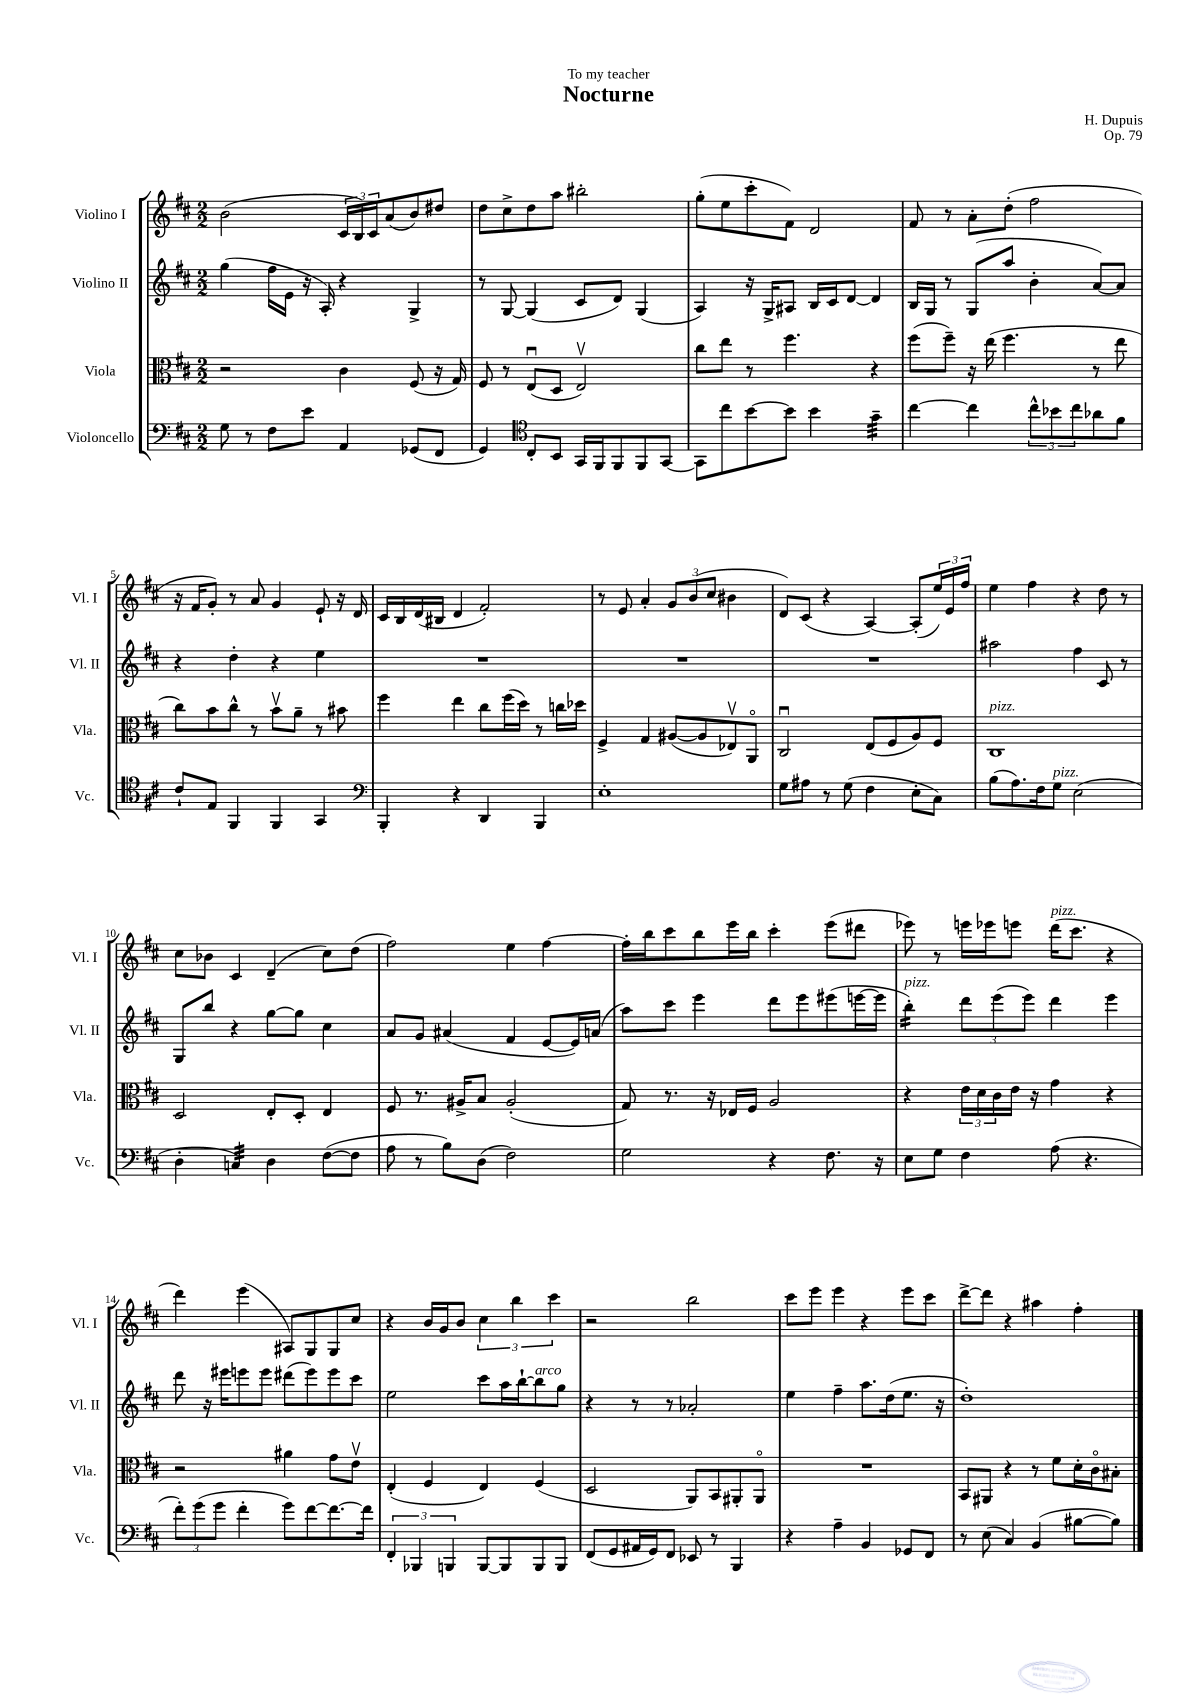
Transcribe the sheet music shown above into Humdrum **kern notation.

**kern	**kern	**kern	**kern
*staff4	*staff3	*staff2	*staff1
*clefF4	*clefC3	*clefG2	*clefG2
*k[f#c#]	*k[f#c#]	*k[f#c#]	*k[f#c#]
*M2/2	*M2/2	*M2/2	*M2/2
8G\	2r	(4gg\	(2b\
8r	.	.	.
8F#\L	.	16ff#\LL	.
.	.	16e\JJ	.
8e\J	.	16r	.
.	.	16A'/)	.
4AA/	4c#\	4r	24c#/LL
.	.	.	24B/)
.	.	.	24c#/J
.	.	.	(8a/
(8GG-/L	(8F#/	4G^/	8b/)
8FF#/J	16r	.	8dd#/J
.	16G/)	.	.
=	=	=	=
4GG/)	8F#/	8r	8dd\L
.	8r	[8G/	8cc#^\
*clefC4	*	*	*
8C#'/L	(8Eu/L	(4G/]	8dd\
8BB/J	8D/J	.	8aa\J
16GG/LL	2Ev/)	8c#/L	2bb#'\
16FF#/J	.	.	.
8FF#/	.	8d/J)	.
8FF#/	.	(4G/	.
[8GG/J	.	.	.
=	=	=	=
8GG\]L	8cc#\L	4A/)	(8gg'\L
8cc#\	8ee\J	.	8ee\
[8b\	8r	16r	8ccc#'\
.	.	16G^/LK	.
8b\]J	4.ff#\	8A#/J	8f#\J)
4b\	.	16B/LL	2d/
.	.	16c#/J	.
.	.	[8d/J	.
4g~\	4r	4d/]	.
=	=	=	=
[4cc#\	(8ff#\L	16B/LL	8f#/
.	.	16G/JJ	.
.	8ff#~\J)	8r	8r
4cc#\]	16r	(8G/L	8a'\L
.	(16ee\	.	.
.	4.ff#\	8aa/J	(8dd'\J
12cc#^^\L	.	4b'\	2ff#\
12b-\	.	.	.
12cc#\	.	.	.
8a-\	8r	[8a/L)	.
8f#\J	8ee\	8a/]J	.
=	=	=	=
8c#`/L	8cc#\L)	4r	16r
.	.	.	16f#/LK
8E/J	8b\	.	8g'/J)
4FF#/	8cc#^^\J	4dd'\	8r
.	8r	.	8a/
4FF#/	8bv\L	4r	4g/
.	8a~\J	.	.
4GG/	8r	4ee\	8e`/
.	8b#\	.	16r
.	.	.	16d/
=	=	=	=
*clefF4	*	*	*
4BBB'/	4ff#\	1r	16c#/LL
.	.	.	16B/
.	.	.	(16d/
.	.	.	16B#/JJ
4r	4ee\	.	4d/
4DD/	8cc#\L	.	2f#'/)
.	(16ff#\L	.	.
.	16dd\JJ)	.	.
4BBB/	8r	.	.
.	16cc\LL	.	.
.	16dd-\JJ	.	.
=	=	=	=
1E'	4F#^/	1r	8r
.	.	.	8e/
.	4G/	.	4a'/
.	([8A#/L	.	12g/L
.	.	.	(12b/
.	8A#/]	.	.
.	.	.	12cc#/J
.	8E-v/)	.	4b#\
.	8AAo/J	.	.
=	=	=	=
8G\L	2C#u/	1r	8d/L)
8A#\J	.	.	(8c#/J
8r	.	.	4r
(8G\	.	.	.
4F#\	(8E/L	.	[4A/)
.	8F#/	.	.
8E'\L	8A/)	.	(8A'/]L
8C#\J)	8F#/J	.	24ee/L)
.	.	.	24e/
.	.	.	24ff#/JJ
=	=	=	=
(8B\L	1C#	2aa#\	4ee\
8.A\)	.	.	.
.	.	.	4ff#\
16F#\k	.	.	.
8G\J	.	.	.
(2E\	.	4ff#\	4r
.	.	8c#/	8dd\
.	.	8r	8r
=	=	=	=
4D'\	2D/	8G/L	8cc#\L
.	.	8bb/J	8b-\J
4C/)	.	4r	4c#/
4D\	8E'/L	[8gg\L	(4d~/
.	8D'/J	8gg\]J	.
([8F#\L	4E/	4cc#\	8cc#\L)
8F#\]J	.	.	(8dd\J
=	=	=	=
8A\	8F#/	8a/L	2ff#\)
8r	8.r	8g/J	.
8B\L)	.	(4a#/	.
.	16A#^/LK	.	.
(8D\J	8B/J	.	.
2F#\)	(2A#'/	4f#/	4ee\
.	.	[8e/L	[4ff#\
.	.	16e/]L)	.
.	.	(16a/JJ	.
=	=	=	=
2G\	8G/)	8aa\L)	16ff#'\]LL
.	.	.	16bb\J
.	8.r	8ccc#\J	8ccc#\
.	.	4eee\	8bb\
.	16r	.	.
.	16E-/LL	.	16eee\L
.	16F#/JJ	.	16bb\JJ
4r	2A/	8ddd\L	4ccc#'\
.	.	8eee\	.
8.F#\	.	(8eee#\	(8eee\L
.	.	[16eee\L	8ddd#\J
16r	.	16eee\]JJ	.
=	=	=	=
8E\L	4r	4bb'\)	8eee-\)
8G\J	.	.	8r
4F#\	24e\LL	12ddd\L	16eee\LL
.	24d\	.	.
.	.	.	16eee-\J
.	24c#\	(12eee\	.
.	16e\JJ	.	8eee\J
.	.	12eee\J)	.
.	16r	.	.
(8A\	4g\	4ddd\	(16ddd\LK
.	.	.	8.ccc#\J
4.r	.	.	.
.	4r	4eee\	4r
=	=	=	=
12f#'\L)	2r	8ddd\	4ddd\)
(12g\	.	.	.
.	.	16r	.
12g\J	.	.	.
.	.	16eee#\LK	.
4f#'\	.	8eee\	(4eee\
.	.	8eee\J	.
8g\L)	4a#\	(8ddd#\L	8A#/L)
[8f#\	.	8eee\)	8G/
8.f#\_	8g\L	8eee\	8G/
.	8ev\J	8ccc#\J	8cc#/J
16f#\]Jk	.	.	.
=	=	=	=
6FF#'/	(4E'/	2ee\	4r
6BBB-/	.	.	.
.	4F#/	.	16b/LL
.	.	.	16g/J
6BBB/	.	.	.
.	.	.	8b/J
[8BBB/L	4E/)	8ccc#\L	6cc#\
8BBB/]	.	16aa\L	.
.	.	.	6bb\
.	.	[16bb`\J	.
8BBB/	(4F#/	8bb\]	.
.	.	.	6ccc#\
8BBB/J	.	8gg\J	.
=	=	=	=
(8FF#/L	2D/	4r	2r
8GG/	.	.	.
16AA#/L	.	8r	.
16GG/J)	.	.	.
8FF#/J	.	8r	.
8EE-/	8AA/L)	2a-'/	2bb\
8r	8BB/	.	.
4BBB/	8AA#'/	.	.
.	8AA#o/J	.	.
=	=	=	=
4r	1r	4ee\	8ccc#\L
.	.	.	8eee\J
4A~\	.	4ff#~\	4eee\
4BB/	.	8.aa\L	4r
.	.	(16dd\k	.
8GG-/L	.	8.ee\J	8eee\L
8FF#/J	.	.	8ccc#\J
.	.	16r	.
=	=	=	=
8r	8BB/L	1dd')	[8ddd^\L
(8E\	8AA#/J	.	8ddd\]J
4C#/)	4r	.	4r
(4BB/	8r	.	4aa#\
.	8f#\L	.	.
[8B#\L	16d'\L	.	4ff#'\
.	16c#o\J	.	.
8B#\]J)	8B#'\J	.	.
==	==	==	==
*-	*-	*-	*-
